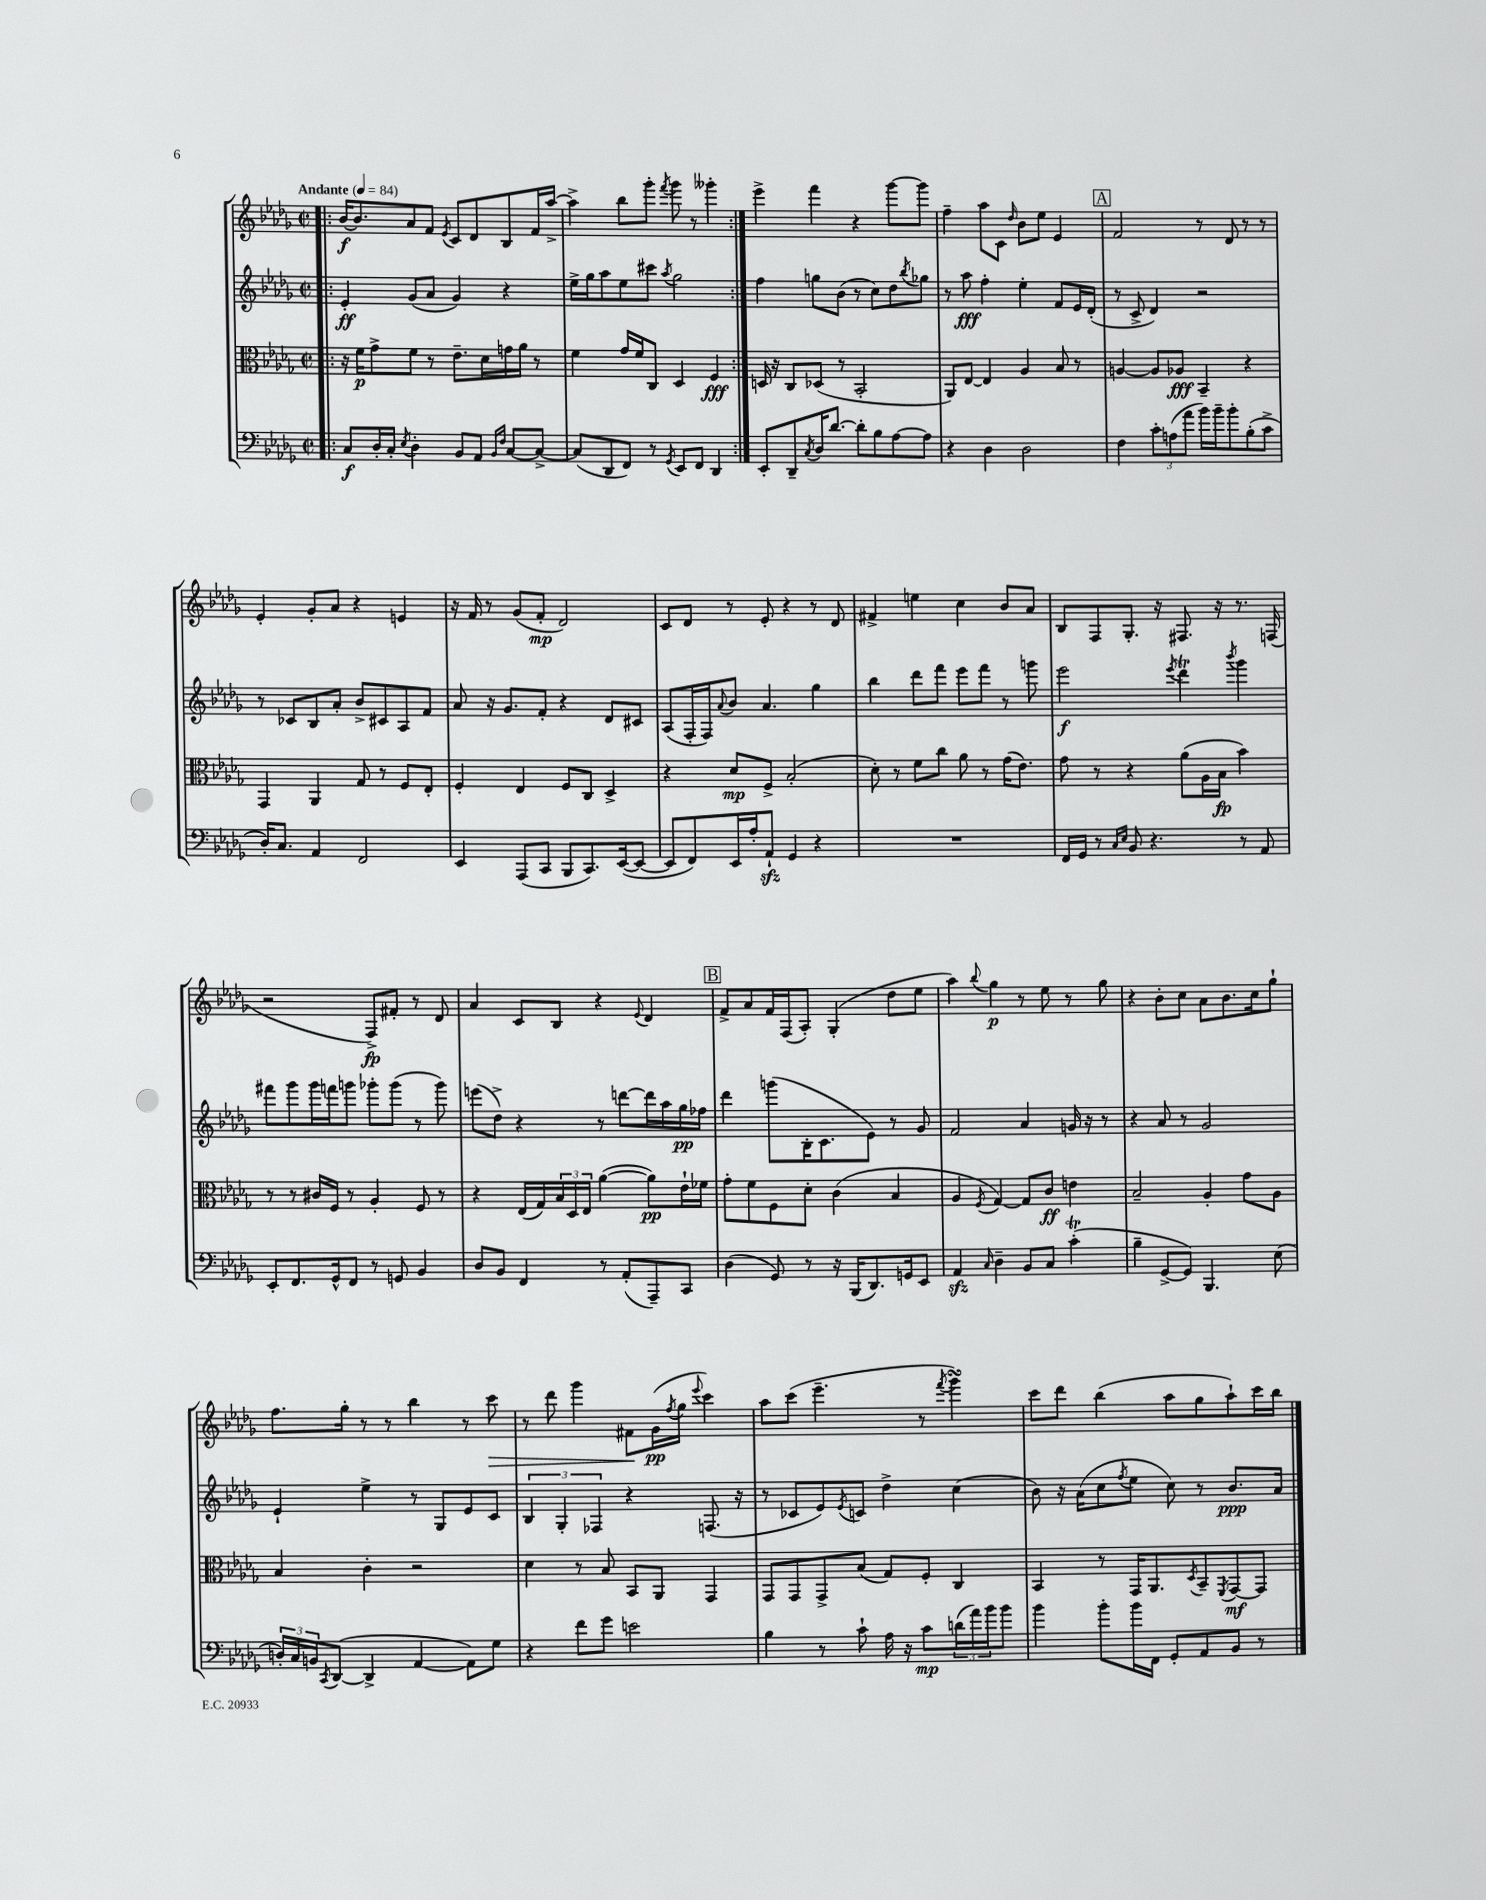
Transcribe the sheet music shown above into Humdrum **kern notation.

**kern	**dynam	**kern	**dynam	**kern	**dynam	**kern	**dynam
*part4	*part4	*part3	*part3	*part2	*part2	*part1	*part1
*staff4	*staff4	*staff3	*staff3	*staff2	*staff2	*staff1	*staff1
*clefF4	*	*clefC3	*	*clefG2	*	*clefG2	*
*k[b-e-a-d-g-]	*	*k[b-e-a-d-g-]	*	*k[b-e-a-d-g-]	*	*k[b-e-a-d-g-]	*
*M2/2	*	*M2/2	*	*M2/2	*	*M2/2	*
*met(c|)	*	*met(c|)	*	*met(c|)	*	*met(c|)	*
*MM84	*	*MM84	*	*MM84	*	*MM84	*
=1!|:	=1!|:	=1!|:	=1!|:	=1!|:	=1!|:	=1!|:	=1!|:
!	!	!	!	!	!	!LO:TX:a:B:t=Andante	!
8C/L	f	16r	.	4e-'/	ff	[16b-/KL	f
.	.	16f\KL	p	.	.	8.b-/]	.
16D-'/L	.	8g-^\	.	.	.	.	.
16C'/JJ	.	.	.	.	.	.	.
8qE-/	.	.	.	.	.	.	.
4D-'\	.	8f\J	.	(8g-/L	.	8a-/	.
.	.	8r	.	8a-/J	.	8f/J	.
.	.	.	.	.	.	8qe-/	.
8BB-/L	.	8.e-~\L	.	4g-/)	.	8c/L	.
8AA-/J	.	.	.	.	.	8d-/	.
.	.	16d-\L	.	.	.	.	.
16qqBB-/LL	.	.	.	.	.	.	.
16qqF/JJ	.	.	.	.	.	.	.
[8C/L	.	16gn\	.	4r	.	8B-/	.
.	.	16a-\JJ	.	.	.	.	.
8C^/J_	.	8r	.	.	.	16f/L	.
.	.	.	.	.	.	[16aa-^/JJ	.
=2	=2	=2	=2	=2	=2	=2	=2
(8C/L]	.	4f\	.	16ee-^\LL	.	4aa-^\]	.
.	.	.	.	16gg-\J	.	.	.
8DD-/	.	.	.	8aa-\	.	.	.
8FF/J)	.	16g-/LL	.	8ee-\	.	8bb-\L	.
.	.	16f/J	.	.	.	.	.
8r	.	8C/J	.	8ccc#X\J	.	8ggg-'\J	.
8qGG-/	.	.	.	8qaa-/	.	8qfff/	.
8EE-/L	.	4D-/	.	2gg-\	.	8ggg-\	.
8FF/J	.	.	.	.	.	8r	.
4DD-/	.	4F/	fff	.	.	4ggg--X'\	.
=3:|!	=3:|!	=3:|!	=3:|!	=3:|!	=3:|!	=3:|!	=3:|!
8EE-'/L	.	16Dn/	.	4ff\	.	4eee-^\	.
.	.	16r	.	.	.	.	.
8DD-~/	.	8C/L	.	.	.	.	.
8qC/	.	.	.	.	.	.	.
16D-/K	.	(8D-X/J	.	8ggn\L	.	4fff\	.
[8.d-/J	.	.	.	.	.	.	.
.	.	8r	.	(8b-\J	.	.	.
8d-'\L]	.	2BB-'/	.	8r	.	4r	.
8B-\	.	.	.	8cc\L)	.	.	.
[8A-\	.	.	.	8dd-\	.	[8ggg-\L	.
.	.	.	.	8qbb-/	.	.	.
8A-\J]	.	.	.	8gg-X\J	.	8ggg-\J]	.
=4	=4	=4	=4	=4	=4	=4	=4
4r	.	8AA-/L)	.	8r	.	4ff~\	.
.	.	[8E-/J	.	8aa-\	fff	.	.
4D-\	.	4E-/]	.	4ff'\	.	8aa-\L	.
.	.	.	.	.	.	8c\J	.
.	.	.	.	.	.	16qqdd-/	.
2D-\	.	4A-/	.	4ee-'\	.	8b-\L	.
.	.	.	.	.	.	8ee-\J	.
.	.	8B-/	.	8f/L	.	4e-/	.
.	.	8r	.	16e-/L	.	.	.
.	.	.	.	(16d-'/JJ	.	.	.
!!LO:REH:place=s1:t=A
=5	=5	=5	=5	=5	=5	=5	=5
4F\	.	[4An/	.	8r	.	2f/	.
.	.	.	.	8c^/	.	.	.
12c'\L	.	8A/L]	.	4d-/)	.	.	.
(12An\	.	.	.	.	.	.	.
.	.	8A-X/J	fff	.	.	.	.
12a-\J	.	.	.	.	.	.	.
16b-\LL)	.	4BB-~/	.	2r	.	8r	.
16b-~\J	.	.	.	.	.	.	.
8b-'\	.	.	.	.	.	8d-/	.
(8B-'\	.	4r	.	.	.	8r	.
8c^\J	.	.	.	.	.	8r	.
!!LO:LB:g=z
=6	=6	=6	=6	=6	=6	=6	=6
16D-'/KL)	.	4GG-/	.	8r	.	4e-'/	.
8.C/J	.	.	.	.	.	.	.
.	.	.	.	8c-X/L	.	.	.
4AA-/	.	4AA-/	.	8B-/	.	8g-'/L	.
.	.	.	.	8a-'/J	.	8a-/J	.
2FF/	.	8G-/	.	8b-^/L	.	4r	.
.	.	8r	.	8c#X/	.	.	.
.	.	8F/L	.	8A-/	.	4en/	.
.	.	8E-'/J	.	8f/J	.	.	.
=7	=7	=7	=7	=7	=7	=7	=7
4EE-/	.	4F'/	.	8a-/	.	16r	.
.	.	.	.	.	.	16f/	.
.	.	.	.	16r	.	8r	.
.	.	.	.	8.g-/L	.	.	.
(8AAA-/L	.	4E-/	.	.	.	(8g-/L	.
8CC/J	.	.	.	8f'/J	.	8f'/J	mp
8BBB-/L	.	8F/L	.	4r	.	2d-/)	.
8.CC/)	.	8C/J	.	.	.	.	.
.	.	4D-^/	.	8d-/L	.	.	.
([16EE-/k	.	.	.	.	.	.	.
8EE-/J_	.	.	.	8c#X/J	.	.	.
=8	=8	=8	=8	=8	=8	=8	=8
8EE-/L]	.	4r	.	(8A-/L	.	8c/L	.
8FF/)	.	.	.	16F'/L	.	8d-/J	.
.	.	.	.	16F/J)	.	.	.
.	.	.	.	8qqa-/	.	.	.
16EE-/L	.	8d-/L	mp	8b-/J	.	8r	.
16A-'/J	.	.	.	.	.	.	.
8AA-zz`/J	.	8F^/J	.	4.a-/	.	8e-'/	.
4GG-/	.	(2B-'/	.	.	.	4r	.
4r	.	.	.	4gg-\	.	8r	.
.	.	.	.	.	.	8d-/	.
=9	=9	=9	=9	=9	=9	=9	=9
1r	.	8d-'\)	.	4bb-\	.	4f#X^/	.
.	.	8r	.	.	.	.	.
.	.	8f\L	.	8ddd-\L	.	4een\	.
.	.	8cc\J	.	8fff\J	.	.	.
.	.	8a-\	.	8eee-\L	.	4cc\	.
.	.	8r	.	8fff\J	.	.	.
.	.	(16g-\KL	.	8r	.	8b-/L	.
.	.	8.e-\J)	.	.	.	.	.
.	.	.	.	8gggn\	.	8a-/J	.
=10	=10	=10	=10	=10	=10	=10	=10
16FF/LL	.	8g-\	.	2eee-\	f	8B-/L	.
16GG-/JJ	.	.	.	.	.	.	.
8r	.	8r	.	.	.	8F/	.
16qqC/LL	.	.	.	.	.	.	.
16qqE-/JJ	.	.	.	.	.	.	.
8BB-/	.	4r	.	.	.	8.G-'/J	.
4.r	.	.	.	.	.	.	.
.	.	.	.	.	.	16r	.
.	.	.	.	8qeee-/	.	.	.
.	.	(8a-\L	.	4ddd-T\	.	8.F#X/	.
.	.	16A-\L	.	.	.	.	.
.	.	16B-\JJ	fp	.	.	16r	.
.	.	.	.	8qbbb-/	.	.	.
8r	.	4b-\)	.	4ggg-\	.	8.r	.
8AA-/	.	.	.	.	.	.	.
.	.	.	.	.	.	(16Fn/	.
!!LO:LB:g=z
=11	=11	=11	=11	=11	=11	=11	=11
8EE-'/L	.	8r	.	8fff#X\L	.	2r	.
8.FF/	.	8r	.	8ggg-\	.	.	.
.	.	16c#X/LL	.	16ggg-\L	.	.	.
16GG-^^/k	.	16F/JJ	.	16fffn\J	.	.	.
8FF/J	.	8r	.	8gggn\J	.	.	.
8r	.	4A-'/	.	8ggg-X'\L	.	8F^/L)	fp
8GGn/	.	.	.	(8ggg-\J	.	8f#X'/J	.
4BB-/	.	8F/	.	8r	.	8r	.
.	.	8r	.	8ggg-\)	.	8d-/	.
=12	=12	=12	=12	=12	=12	=12	=12
8D-/L	.	4r	.	(8eeen\L	.	4a-/	.
8BB-/J	.	.	.	8dd-^\J)	.	.	.
4FF/	.	(16E-/LL	.	4r	.	8c/L	.
.	.	16G-/)	.	.	.	.	.
.	.	24B-/	.	.	.	8B-/J	.
.	.	24D-/	.	.	.	.	.
.	.	24E-/JJ	.	.	.	.	.
8r	.	([4a-\	.	8r	.	4r	.
(8AA-'/L	.	.	.	[8dddn\L	.	.	.
.	.	.	.	.	.	8qqe-/	.
8AAA-~/)	.	8a-\L])	pp	16ddd\L]	.	4d-/	.
.	.	.	.	16aa-\	.	.	.
8CC/J	.	16e-`\L	.	16gg-\	pp	.	.
.	.	16f-X\JJ	.	16ff-X\JJ	.	.	.
!!LO:REH:place=s1:t=B
=13	=13	=13	=13	=13	=13	=13	=13
(4D-\	.	8g-'\L	.	4ddd-\	.	8f^/L	.
.	.	8f\	.	.	.	8a-/	.
8GG-/)	.	8F\	.	(8gggn\L	.	16f/L	.
.	.	.	.	.	.	(16F/J	.
8r	.	8d-'\J	.	16B-'\K	.	8A-'/J)	.
.	.	.	.	8.c\	.	.	.
16r	.	(4c\	.	.	.	(4G-'/	.
(16BBB-/KL	.	.	.	.	.	.	.
8.DD-/)	.	.	.	8e-\J)	.	.	.
.	.	4B-/	.	8r	.	8dd-\L	.
16GGn/k	.	.	.	.	.	.	.
8EE-/J	.	.	.	8g-/	.	8ee-\J	.
=14	=14	=14	=14	=14	=14	=14	=14
4AA-zz/	.	4A-/	.	2f/	.	4aa-\)	.
16qqC/	.	8qF/	.	.	.	8qqbb-/	.
4D-~\	.	[4G-/)	.	.	.	4gg-\	p
8BB-/L	.	8G-/L]	.	4a-/	.	8r	.
8C/J	.	8c/J	ff	.	.	8ee-\	.
(4ct'\	.	4en\	.	16gn/	.	8r	.
.	.	.	.	16r	.	.	.
.	.	.	.	8r	.	8gg-\	.
=15	=15	=15	=15	=15	=15	=15	=15
4B-~\	.	2B-~/	.	4r	.	4r	.
[8GG-^/L	.	.	.	8a-/	.	8b-'\L	.
8GG-/J])	.	.	.	8r	.	8cc\J	.
4.BBB-/	.	4A-'/	.	2g-/	.	8a-\L	.
.	.	.	.	.	.	8.b-\	.
.	.	8g-\L	.	.	.	.	.
.	.	.	.	.	.	16cc\k	.
(8E-\	.	8A-\J	.	.	.	8gg-`\J	.
!!LO:LB:g=z
=16	=16	=16	=16	=16	=16	=16	=16
24Dn'/LL)	.	4B-/	.	4e-`/	.	8.ff\L	.
24C/	.	.	.	.	.	.	.
24BBn/J	.	.	.	.	.	.	.
8qCC/	.	.	.	.	.	.	.
([8DD-/J	.	.	.	.	.	.	.
.	.	.	.	.	.	16gg-'\Jk	.
4DD-^/]	.	4c'\	.	4ee-^\	.	8r	.
.	.	.	.	.	.	8r	.
[4AA-/	.	2r	.	8r	.	4bb-\	.
.	.	.	.	8G-/L	.	.	.
8AA-\L])	.	.	.	8e-/	.	8r	.
!	!	!	!	!	!	!	!LO:HP:b
8G-\J	.	.	.	8c/J	.	8ccc\	>
=17	=17	=17	=17	=17	=17	=17	=17
4r	.	4d-\	.	6B-/	.	8r	.
.	.	.	.	.	.	8ddd-\	.
.	.	.	.	6G-'/	.	.	.
8f\L	.	8r	.	.	.	4ggg-\	.
.	.	.	.	6F-X/	.	.	.
8g-\J	.	8B-/	.	.	.	.	.
2en\	.	8BB-/L	.	4r	.	8f#X\L	.
.	.	8AA-/J	.	.	.	(16g-\L	] pp
.	.	.	.	.	.	8qff/	.
.	.	.	.	.	.	16gg-\JJ	.
.	.	.	.	.	.	8qqeee-/	.
.	.	4GG-/	.	(8.Fn/	.	4ccc\)	.
.	.	.	.	16r	.	.	.
=18	=18	=18	=18	=18	=18	=18	=18
4B-\	.	8GG-/L	.	8r	.	8aa-\L	.
.	.	8GG-/	.	8c-X/L	.	(8ccc\J	.
8r	.	8GG-^/	.	8e-/)	.	4.eee-~\	.
.	.	.	.	8qe-/	.	.	.
8c`\	.	(8B-/J	.	8cn/J	.	.	.
16A-\	.	8G-/L)	.	4dd-^\	.	.	.
16r	.	.	.	.	.	.	.
8c\L	mp	8F'/J	.	.	.	8r	.
.	.	.	.	.	.	8qfff/	.
(24dn\L	.	4C/	.	(4cc\	.	4ggg-sSSs\)	.
24a-\)	.	.	.	.	.	.	.
24b-\J	.	.	.	.	.	.	.
8b-\J	.	.	.	.	.	.	.
=19	=19	=19	=19	=19	=19	=19	=19
4b-\	.	4BB-/	.	8b-\)	.	8ccc\L	.
.	.	.	.	16r	.	8ddd-\J	.
.	.	.	.	(16a-\KL	.	.	.
8b-'\L	.	8r	.	8cc\	.	(4bb-\	.
.	.	.	.	8qff/	.	.	.
16b-\L	.	16GG-/KL	.	8ee-\J	.	.	.
16FF\JJ	.	8.AA-/	.	.	.	.	.
8GG-'/L	.	.	.	8cc\)	.	8aa-\L	.
.	.	8qD-/	.	.	.	.	.
8AA-/	.	8BB-~/	.	8r	.	8gg-\	.
.	.	8qFF/	.	.	.	.	.
8BB-/J	.	[8GG-/	mf	8.b-/L	ppp	8aa-`\)	.
8r	.	8GG-/J]	.	.	.	16ccc\L	.
.	.	.	.	16a-/Jk	.	16bb-\JJ	.
==	==	==	==	==	==	==	==
*-	*-	*-	*-	*-	*-	*-	*-
